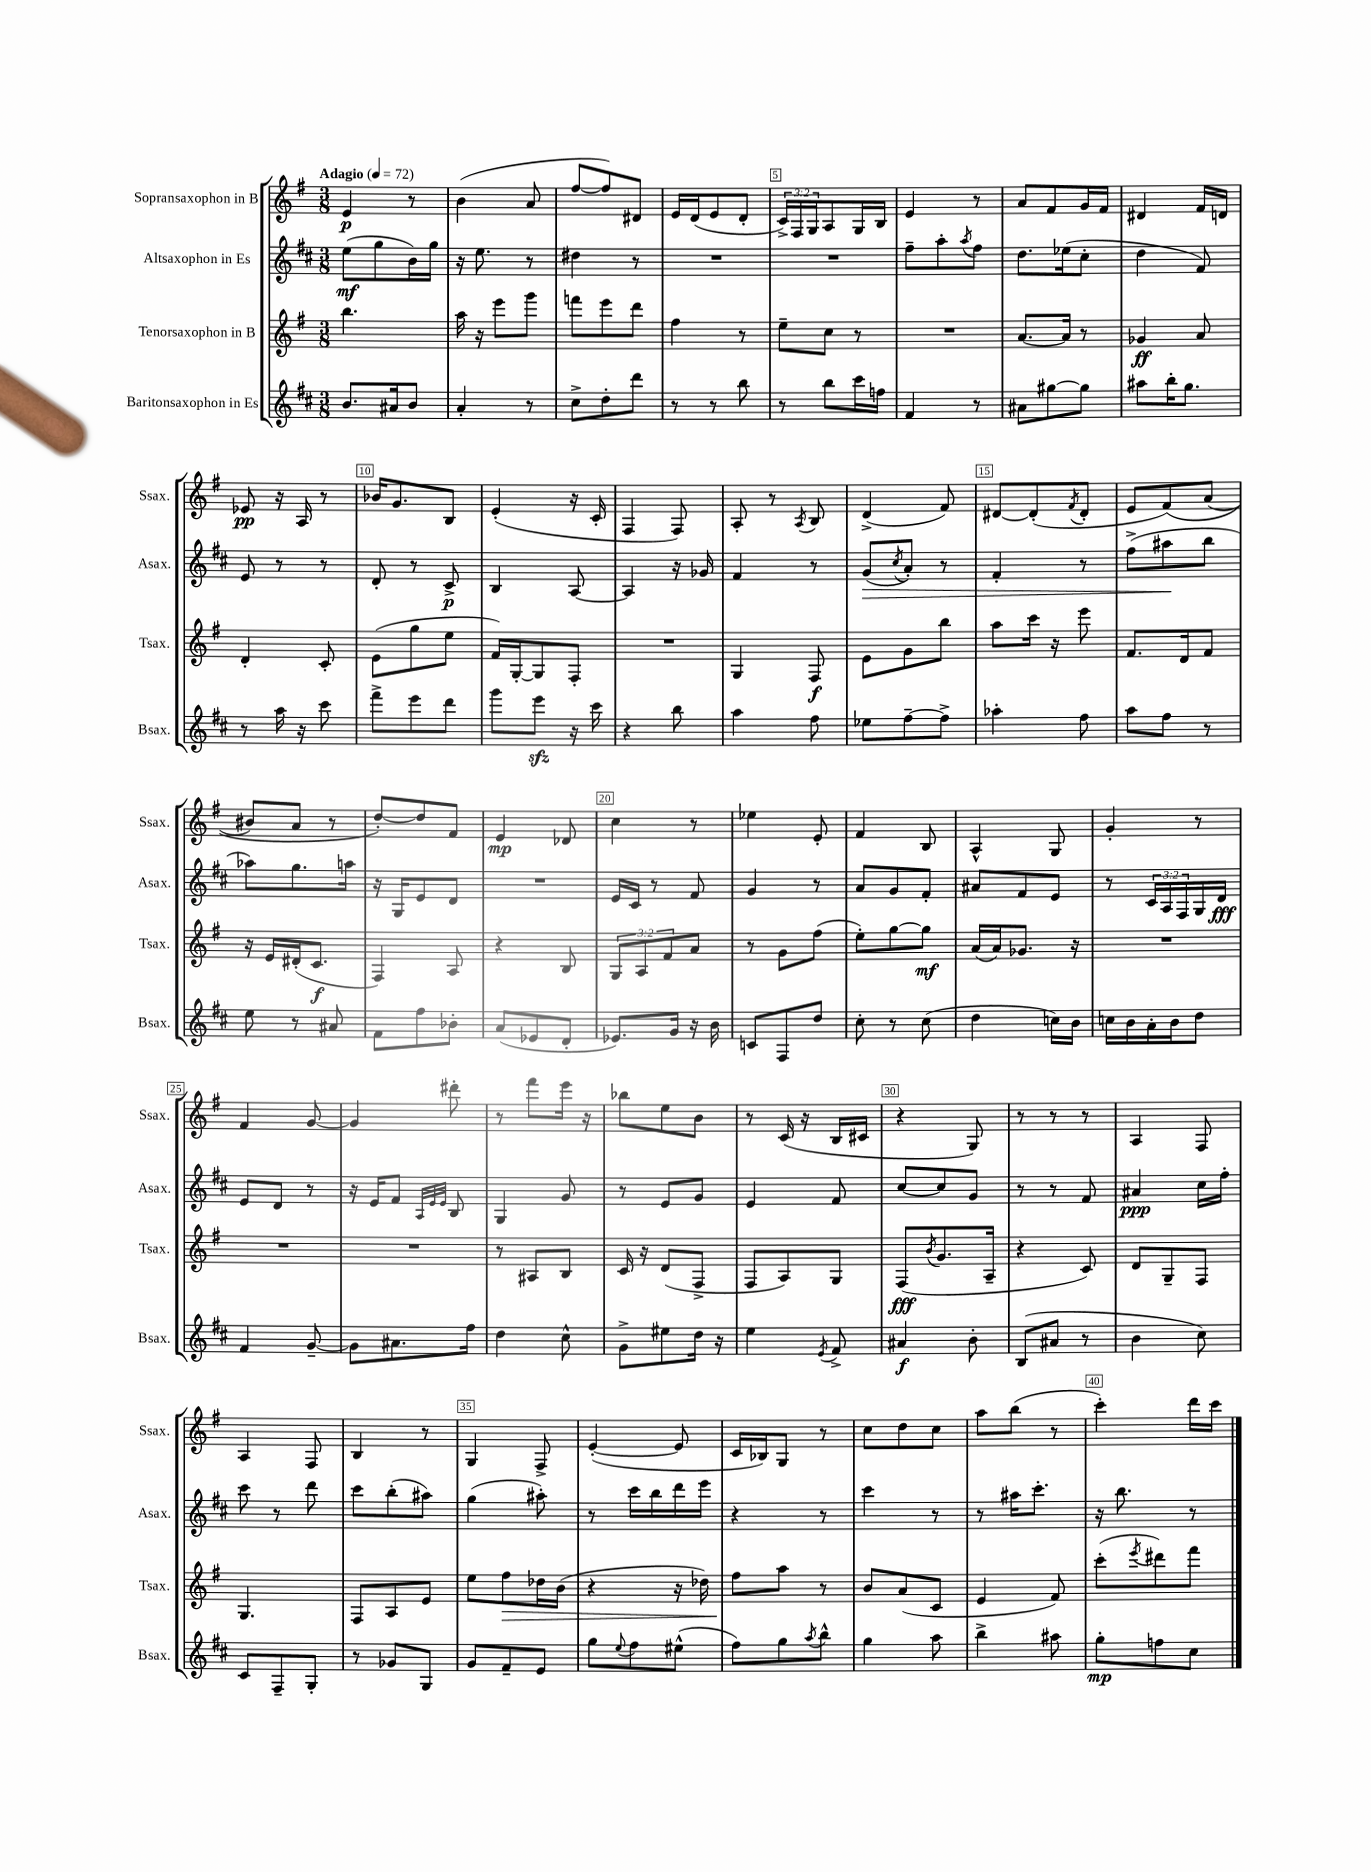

**kern	**kern	**kern	**kern
*staff4	*staff3	*staff2	*staff1
*clefG2	*clefG2	*clefG2	*clefG2
*k[f#c#]	*k[f#]	*k[f#c#]	*k[f#]
*M3/8	*M3/8	*M3/8	*M3/8
*MM72	*MM72	*MM72	*MM72
8.b	4.bb	(8ee	4e
.	.	8gg	.
16a#	.	.	.
8b	.	16b)	8r
.	.	16gg	.
=	=	=	=
4a'	16aa	16r	(4b
.	16r	8.ee	.
.	8eee	.	.
8r	8ggg	8r	8a
=	=	=	=
8cc#^	8fff	4dd#	[8ff#
8dd'	8eee	.	8ff#])
8ddd	8ddd	8r	8d#
=	=	=	=
8r	4ff#	4.r	16e
.	.	.	(16d
8r	.	.	8e
8bb	8r	.	8d'
=	=	=	=
8r	8ee~	4.r	24c^)
.	.	.	24F#
.	.	.	24G
8bb	8cc	.	8A
16ccc#	8r	.	16G
16ff	.	.	16B
=	=	=	=
4f#	4.r	8ff#~	4e
.	.	8aa'	.
.	.	8qaa	.
8r	.	8ff#	8r
=	=	=	=
8a#	[8.a	8.dd	8a
[8gg#	.	.	8f#
.	16a]	(16ee-	.
8gg#]	8r	8cc#'	16g
.	.	.	16f#
=	=	=	=
8aa#	4g-	4dd	4d#
16bb'	.	.	.
8.gg	.	.	.
.	8a	8f#)	16f#
.	.	.	16d
=	=	=	=
8r	4d'	8e	8e-
16aa	.	8r	16r
16r	.	.	16A
8ccc#	8c'	8r	8r
=	=	=	=
8fff#^	(8e	8d'	16b-
.	.	.	8.g
8eee	8gg	8r	.
8ddd	8ee	8c#^	8B
=	=	=	=
8ggg	16f#)	4B	(4e'
.	[16G'	.	.
8eee	8G]	.	.
16r	8F#'	[8A	16r
16ccc#	.	.	16c'
=	=	=	=
4r	4.r	4A]	4F#
8bb	.	16r	8F#)
.	.	16g-	.
=	=	=	=
4aa	4G	4f#	8A'
.	.	.	8r
.	.	.	8qA
8ff#	8F#	8r	8B
=	=	=	=
8ee-	8e	(8g	(4d^
.	.	8qcc#	.
[8ff#~	8g	8a')	.
8ff#^]	8bb	8r	8f#)
=	=	=	=
4aa-'	8aa	4f#'	[8d#
.	16ccc	.	(8d#']
.	16r	.	.
.	.	.	8qf#
8ff#	8eee	8r	8d#'
=	=	=	=
8aa	8.f#	(8ff#^	8e
8ff#	.	8aa#	&(8f#)
.	16d	.	.
8r	8f#	8bb	(8a
=	=	=	=
8ee	16r	8aa-)	8b#)
.	16e	.	.
8r	(16d#'	8.gg	8a
.	8.c	.	.
8a#	.	.	8r
.	.	16aa	.
=	=	=	=
8f#	4F#)	16r	[8dd'&)
.	.	16G	.
8ff#	.	8e	8dd]
8b-'	8A	8d	8f#
=	=	=	=
(8a	4r	4.r	4e
8e-	.	.	.
8d'	8B	.	8d-
=	=	=	=
8.e-)	12G	16e	4cc
.	.	16c#	.
.	12A	.	.
.	.	8r	.
.	12f#	.	.
16g	.	.	.
16r	8a	8f#	8r
16b	.	.	.
=	=	=	=
8c	8r	4g	4ee-
8F#	8g	.	.
8dd	(8ff#	8r	8e'
=	=	=	=
8cc#'	8ee')	8a	4f#
8r	[8gg	8g	.
(8cc#	8gg]	8f#'	8B
=	=	=	=
4dd	(16a	8a#	4A^^
.	16a)	.	.
.	8.g-	8f#	.
16cc)	.	8e	8G
16b	16r	.	.
=	=	=	=
16cc	4.r	8r	4g'
16b	.	.	.
16a'	.	24c#	.
.	.	24A	.
16b	.	.	.
.	.	24F#	.
8dd	.	16G	8r
.	.	16d	.
=	=	=	=
4f#	4.r	8e	4f#
.	.	8d	.
[8g~	.	8r	[8g
=	=	=	=
8g]	4.r	16r	4g]
.	.	16e	.
8.a#	.	8f#	.
.	.	32qqA	.
.	.	32qqe	.
.	.	32qqe	.
.	.	8B	8ddd#'
16ff#	.	.	.
=	=	=	=
4dd	8r	4G	8r
.	8A#	.	8fff#
8cc#^^	8B	8g	16eee
.	.	.	16r
=	=	=	=
8g^	16c	8r	8bb-
.	16r	.	.
8ee#	(8d	8e	8ee
16dd	8F#^	8g	8b
16r	.	.	.
=	=	=	=
4ee	8F#	4e	8r
.	8A)	.	(16c
.	.	.	16r
8qe	.	.	.
8f#^	8G	8f#	16B
.	.	.	16c#
=	=	=	=
4a#	(8F#	[8cc#	4r
.	8qb	.	.
.	8.g	8cc#]	.
8b'	.	8g	8G)
.	16A~	.	.
=	=	=	=
(8B	4r	8r	8r
8a#	.	8r	8r
8r	8c)	8f#	8r
=	=	=	=
4b	8d	4a#	4A
.	8G~	.	.
8cc#)	8F#	16cc#	8F#
.	.	16ff#'	.
=	=	=	=
8c#	4.G	8ccc#	4A
8F#~	.	8r	.
8G'	.	8ddd	8F#
=	=	=	=
8r	8F#	8ccc#	4B
8g-	8A	(8bb'	.
8G	8e	8aa#)	8r
=	=	=	=
8g	8ee	(4gg	4G
8f#~	8ff#	.	.
8e	16dd-	8aa#')	8F#^
.	(16b	.	.
=	=	=	=
8gg	4r	8r	([4e'
8qqee	.	.	.
8ff#	.	16ccc#	.
.	.	16bb	.
(8ee#^^	16r	16ddd	8e]
.	16dd-)	16eee	.
=	=	=	=
8ff#)	8ff#	4r	16c
.	.	.	16B-)
8gg	8aa	.	8G
8qaa	.	.	.
8bb^^	8r	8r	8r
=	=	=	=
4gg	8b	4ccc#	8cc
.	(8a	.	8dd
8aa	8c	8r	8cc
=	=	=	=
4bb^	4e	8r	8aa
.	.	16aa#	(8bb
.	.	8.ccc#'	.
8aa#	8f#)	.	8r
=	=	=	=
8gg'	(8ccc'	16r	4ccc')
.	.	8.bb	.
.	8qeee	.	.
8ff	8ddd#)	.	.
8cc#	8fff#	8r	16ddd
.	.	.	16ccc
==	==	==	==
*-	*-	*-	*-
